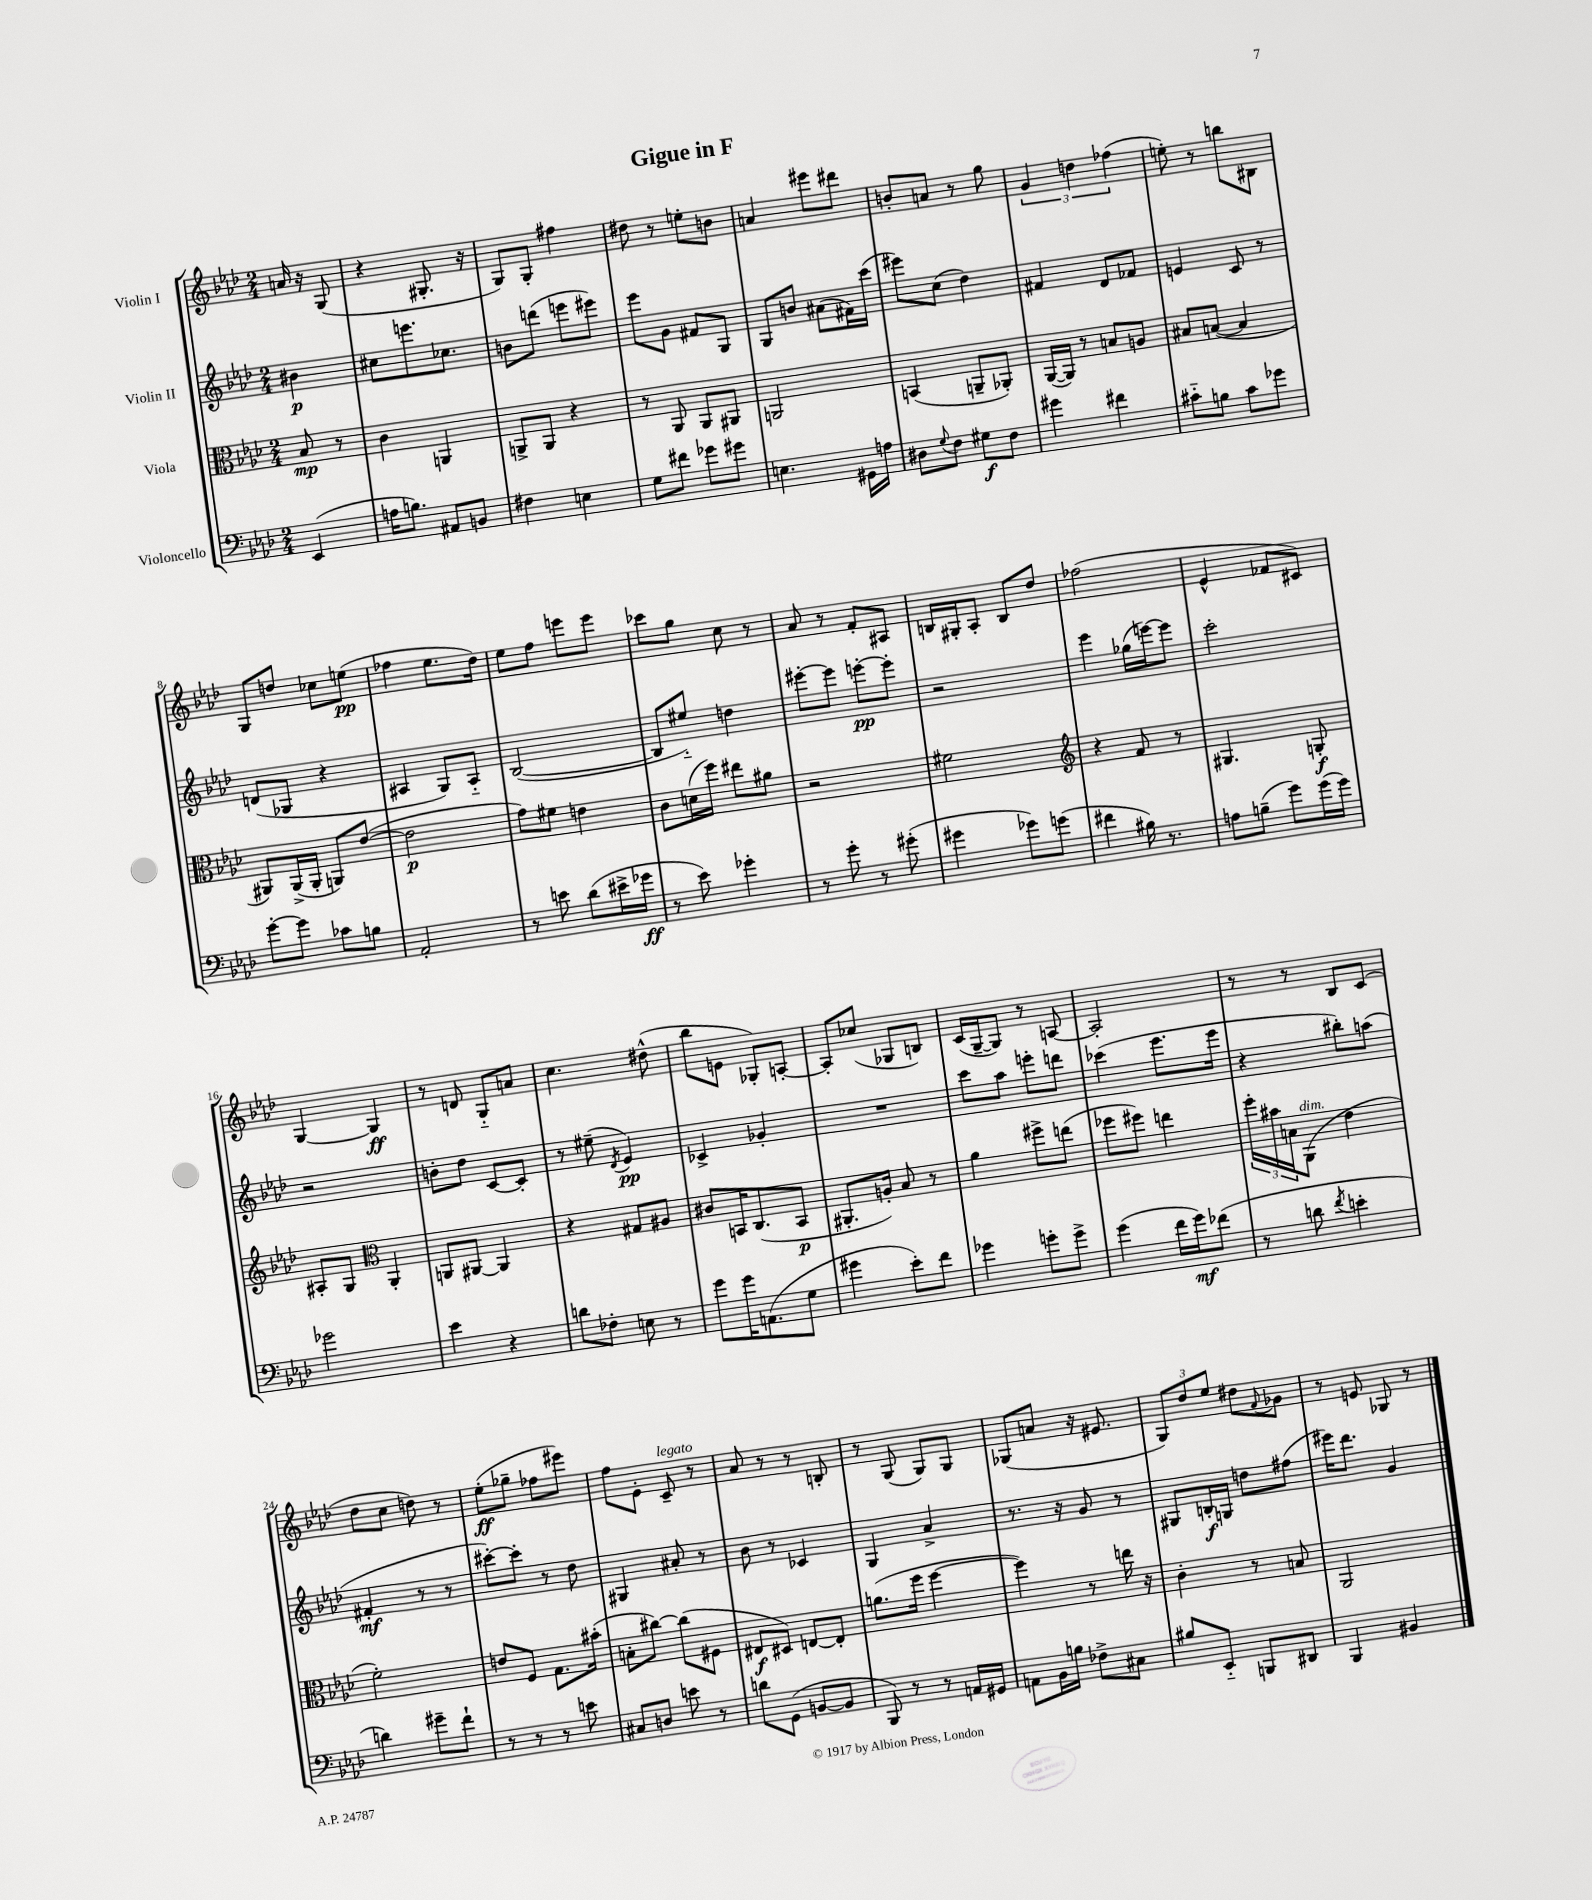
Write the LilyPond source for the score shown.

\header { title = "Gigue in F" }
<<
\new StaffGroup <<
\new Staff = "s0" \with { instrumentName = "Violin I" } {
    \clef treble \key aes \major \numericTimeSignature \time 2/4 \partial 4
    a'16 r16 g8( |
    r4 gis8.-. r16 |
    g8) g8-. fis''4 |
    dis''8 r8 e''8-. b'8 |
    a'4 eis'''8 dis'''8 |
    b'8-. a'8 r8 g''8 |
    \tuplet 3/2 { g'4 d''4 fes''4( } |
    e''8-.) r8 b''8 bis8 |
    g8 d''8 ces''8 e''8\pp( |
    fes''4 ees''8. des''16) |
    ees''8 f''8 e'''8 e'''8 |
    ces'''8 g''8 c''8 r8 |
    aes'8 r8 f'8-. ais8 |
    b16 gis16-. aes8-. b8 des''8 |
    fes''2( |
    ees'4-^ fes'8 cis'8) |
    g4~ g4\ff |
    r8 d'8 g8-_ a'8 |
    c''4. dis''8-^( |
    bes''8 e'8 ges8-.) a8~-. |
    a8-. ces''8( ges8 b8) |
    c'16( g16~-- g8) r8 a8~ |
    a2-. |
    r8 r8 bes8 c'8( |
    des''8 c''8 d''8) r8 |
    ees''8-.\ff( ges''8-- fes''8 eis'''8) |
    f''8 ees'8-. c'8--^\markup { \italic "legato" } r8 |
    aes'8 r8 r8 b8-. |
    r8 g8( g8) g8 |
    ges8( a'8 r16 eis'8. |
    \tuplet 3/2 { g8) des''8 ees''8 } dis''8 \appoggiatura { f'8 } ges'8 |
    r8 e'8 ges8 r8 \bar "|." |
}
\new Staff = "s1" \with { instrumentName = "Violin II" } {
    \clef treble \key aes \major \numericTimeSignature \time 2/4 \partial 4
    bis'4\p |
    cis''8 e'''8. ces''8. |
    b'8 d'''8( e'''8 eis'''8) |
    ees'''8 g'8 fis'8 g8 |
    g8 b'8 ais'8( fis'16) c'''16( |
    eis'''8) c''8( des''4) |
    fis'4 des'8 fes'8 |
    e'4 c'8 r8 |
    d'8( ges8 r4 |
    ais4 g8) ais8-_ |
    bes2~( |
    bes8 eis''8-_) d''4 |
    eis'''8~-. eis'''8 e'''8~-.\pp e'''8-. |
    r2 |
    ees'''4 ges''16( e'''16~) e'''8 |
    c'''2-. |
    r2 |
    b'8-. des''8 c'8~ c'8-. |
    r8 eis''8--( \acciaccatura { des'8 } ees'4\pp) |
    ces'4-> ges'4-. |
    R2 |
    c'''8 aes''8 e'''8-. d'''8 |
    ces'''4( ees'''8. ees'''16 |
    r4 bis''8-.) a''8( |
    fis'4-.\mf r8 r8 |
    cis'''8~-.) cis'''8-. r8 des''8 |
    gis4 ais'8-. r8 |
    bes'8 r8 ces'4 |
    g4 aes'4-> |
    r8. r16 g'8 r8 |
    gis8 b16-.\f g16 d''8 fis''8( |
    eis'''16) des'''8. g'4 \bar "|." |
}
\new Staff = "s2" \with { instrumentName = "Viola" } {
    \clef alto \key aes \major \numericTimeSignature \time 2/4 \partial 4
    bes8\mp r8 |
    c'4 a,4 |
    a,8-> a,8 r4 |
    r8 aes,8 aes,8 ais,8 |
    a,2 |
    b,4( a,8-- aes,8-.) |
    aes,16~( aes,16) r8 b8 a8 |
    bis8 b8~( b4 |
    ais,8) ais,16->( ais,16-. a,8) ees'8~( |
    ees'2\p |
    g'8) fis'8 e'4 |
    c'8 d'16( f''16) eis''8 ais'8 |
    r2 |
    fis'2 |
    \clef treble r4 f'8 r8 |
    gis4. g8-.\f |
    ais8-. g8 \clef alto aes,4-. |
    a,8 ais,8~ ais,4 |
    r4 gis8 ais8 |
    cis'8 b,16 c8.( b,8\p |
    ais,8.-. a16-.) bes8 r8 |
    aes'4 fis''8-> e''8( |
    fes''8 fis''8) e''4 |
    \tuplet 3/2 { f''16-. bis'16 b16 } aes,8^\markup { \italic "dim." }( ees'4 |
    f'2-.) |
    e'8 f8 g8. bis'16-.( |
    b8-. cis''8~) cis''8( fis8 |
    eis8\f dis8) e8~ e8-. |
    a'8.( f''16 f''4~ |
    f''4) r8 e''16 r16 |
    c'4-. r8 b8 |
    aes,2 \bar "|." |
}
\new Staff = "s3" \with { instrumentName = "Violoncello" } {
    \clef bass \key aes \major \numericTimeSignature \time 2/4 \partial 4
    ees,4( |
    a16 b8.) ais,8 b,8 |
    fis4 e4 |
    g8 fis'8 ges'8 gis'8 |
    e4. gis,16 a16 |
    dis8 \appoggiatura { g8 } f8 gis8\f f8 |
    gis'4 fis'4 |
    cis'8-_ b8 cis'8 ges'8 |
    g'8~-. g'8 ces'8 b8 |
    aes,2-. |
    r8 e'8 des'8( eis'16-> ges'16\ff |
    r8 ees'8) ges'4-. |
    r8 g'8-. r8 gis'8-.( |
    gis'4 ges'8) g'8( |
    fis'4 bis16) r8. |
    a8 b8--( g'8) g'16( g'16) |
    ges'2 |
    ees'4 r4 |
    d'8 fes8-. e8 r8 |
    g'8 g'16 a,8.( g8 |
    gis'4 ees'8-.) f'8 |
    ges'4 g'8-. g'8-> |
    g'4( f'16 g'16\mf) fes'8( |
    r8 d'8 \acciaccatura { f'8 } e'4-. |
    d'4) gis'8-- f'8-! |
    r8 r8 r8 e'8 |
    cis8 d8 e'8 r8 |
    d'8 g,8( b,8~ b,8 |
    bes,,8) r8 r8 a,16 gis,16 |
    a,8 bes,16 b16 fes8-> cis8 |
    bis8 ees,8-_ b,,8 dis,8 |
    bes,,4 bis,4 \bar "|." |
}
>>
>>
